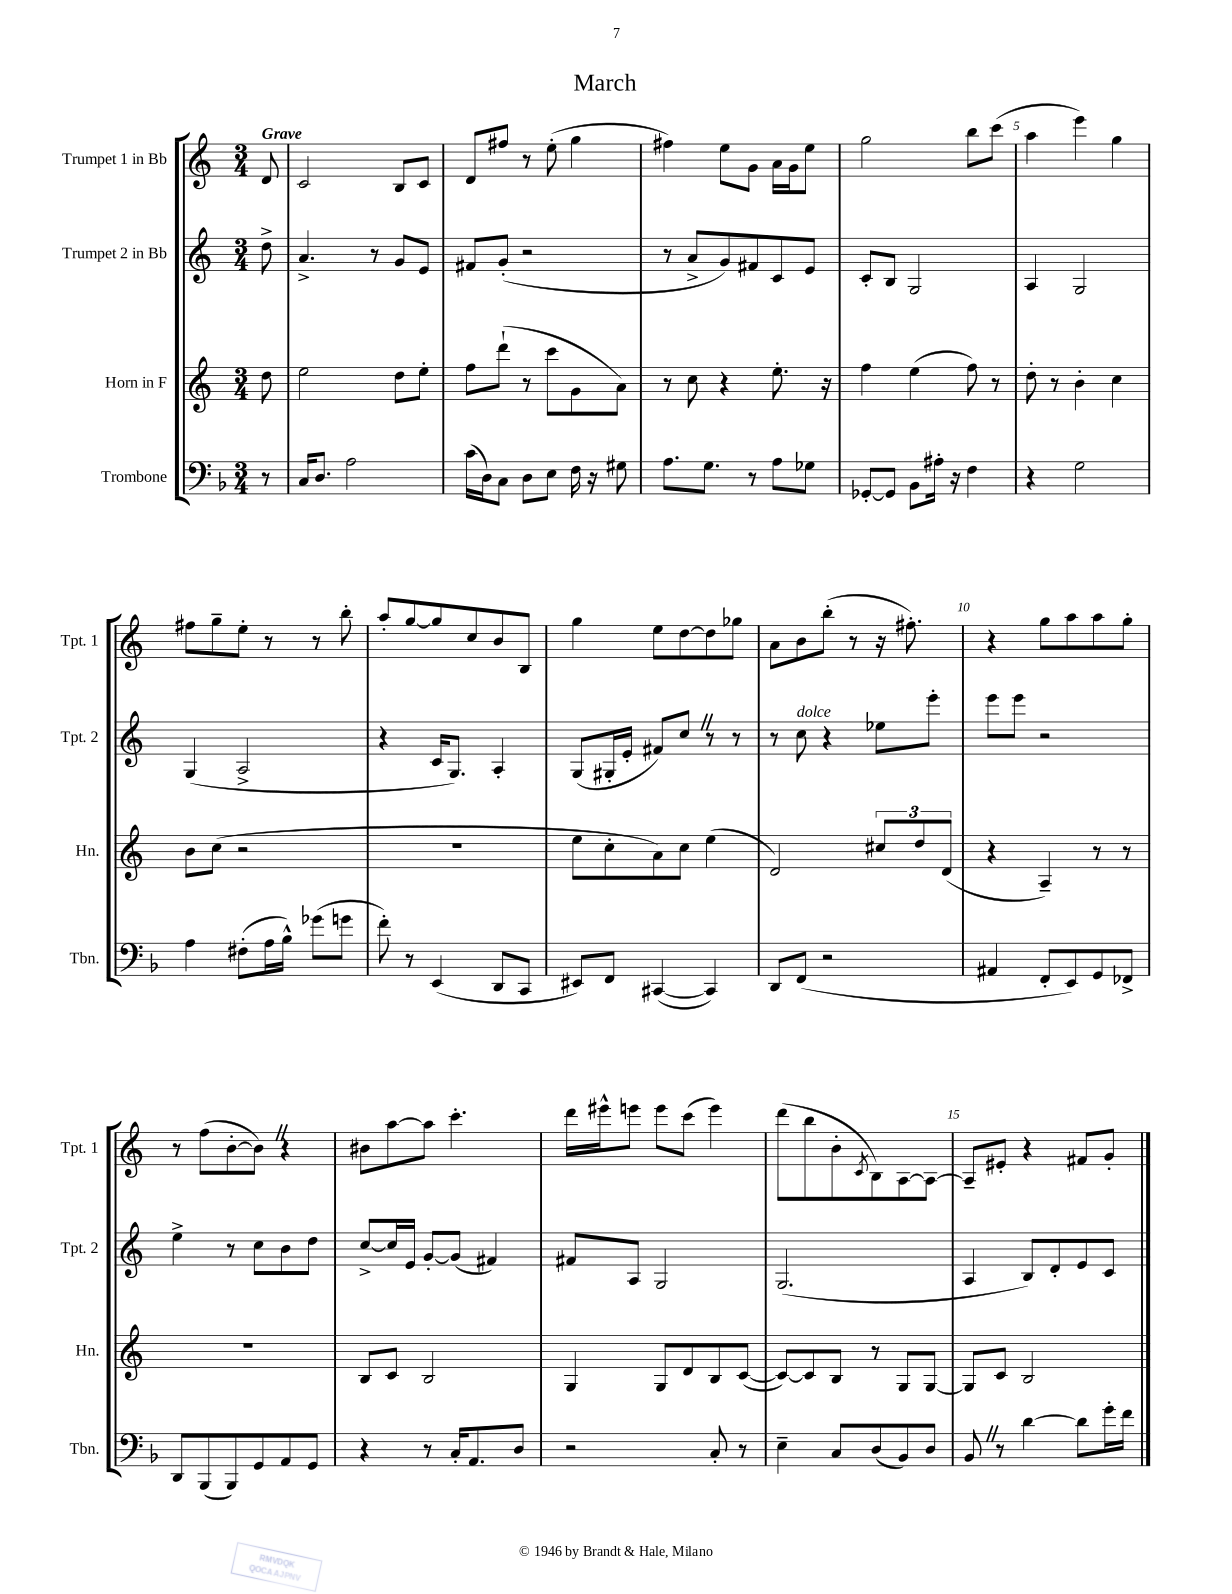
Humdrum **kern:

**kern	**kern	**kern	**kern
*staff4	*staff3	*staff2	*staff1
*clefF4	*clefG2	*clefG2	*clefG2
*k[b-]	*k[]	*k[]	*k[]
*M3/4	*M3/4	*M3/4	*M3/4
8r	8dd\	8dd^\	8d/
=	=	=	=
16C/LK	2ee\	4.a^/	2c/
8.D/J	.	.	.
2A\	.	.	.
.	.	8r	.
.	8dd\L	8g/L	8B/L
.	8ee'\J	8e/J	8c/J
=	=	=	=
(16c\LL	8ff\L	8f#/L	8d/L
16D\J)	.	.	.
8C\J	(8ddd`\J	(8g'/J	8ff#/J
8D\L	8r	2r	8r
8E\J	8ccc\L	.	(8ee'\
16F\	8g\	.	4gg\
16r	.	.	.
8G#\	8a\J)	.	.
=	=	=	=
8.A\L	8r	8r	4ff#\)
.	8cc\	8a^/L	.
8.G\J	.	.	.
.	4r	8g/)	8ee\L
8r	.	8f#/	8g\J
8A\L	8.ee'\	8c/	16a\LL
.	.	.	16g\J
8G-\J	.	8e/J	8ee\J
.	16r	.	.
=	=	=	=
[8GG-'/L	4ff\	8c'/L	2gg\
8GG-/]J	.	8B/J	.
8BB-\L	(4ee\	2G/	.
16A#'\Jk	.	.	.
16r	.	.	.
4F\	8ff\)	.	8bb\L
.	8r	.	(8ccc\J
=	=	=	=
4r	8dd'\	4A/	4aa\
.	8r	.	.
2G\	4b'\	2G/	4eee\)
.	4cc\	.	4gg\
=	=	=	=
4A\	8b\L	(4G/	8ff#\L
.	(8cc\J	.	8gg~\
(8F#'\L	2r	2A^/	8ee'\J
16A\L	.	.	8r
16B-^^\JJ)	.	.	.
(8g-\L	.	.	8r
8g\J	.	.	8bb'\
=	=	=	=
8f'\)	2.r	4r	8aa'/L
8r	.	.	[8gg/
(4EE/	.	16c/LK	8gg/]
.	.	8.G/J)	.
.	.	.	8cc/
8DD/L	.	4A'/	8b/
8CC/J	.	.	8B/J
=	=	=	=
8EE#/L)	8ee\L	(8G/L	4gg\
8FF/J	8cc'\	16G#'/L	.
.	.	16e'/JJ	.
([4CC#/	8a\)	8f#/L)	8ee\L
.	8cc\J	8cc/J	[8dd\
4CC#/])	(4ee\	8r	8dd\]
.	.	8r	8gg-\J
=	=	=	=
8DD/L	2d/)	8r	8a\L
(8FF/J	.	8cc\	8b\
2r	.	4r	(8bb'\J
.	.	.	8r
.	12cc#/L	8ee-\L	16r
.	.	.	8.ff#'\)
.	12dd/	.	.
.	.	8eee'\J	.
.	(12d/J	.	.
=	=	=	=
4AA#/	4r	8eee\L	4r
.	.	8eee\J	.
8FF'/L	4A~/)	2r	8gg\L
8EE/)	.	.	8aa\
8GG/	8r	.	8aa\
8FF-^/J	8r	.	8gg'\J
=	=	=	=
8DD/L	2.r	4ee^\	8r
(8BBB-/	.	.	(8ff\L
8BBB-/)	.	8r	[8b'\
8GG/	.	8cc\L	8b\]J)
8AA/	.	8b\	4r
8GG/J	.	8dd\J	.
=	=	=	=
4r	8B/L	[8cc^/L	8b#\L
.	8c/J	16cc/]L	[8aa\
.	.	16e/JJ	.
8r	2B/	[8g'/L	8aa\]J
16C'/LK	.	(8g/]J	4.ccc'\
8.AA/	.	.	.
.	.	4f#/)	.
8D/J	.	.	.
=	=	=	=
2r	4G/	8f#/L	16ddd\LL
.	.	.	16eee#^^\J
.	.	8A/J	8eee\J
.	8G/L	2G/	8eee\L
.	8d/	.	(8ccc\J
8C'/	8B/	.	4eee\)
8r	([8c/J	.	.
=	=	=	=
4E~\	8c/_L)	(2.G/	(8ddd\L
.	8c/]	.	8bb\
8C/L	8B/J	.	8b'\
.	.	.	8qc/
(8D/	8r	.	8B\)
8BB-/)	8G/L	.	[8A\
8D/J	[8G/J	.	8A\_J
=	=	=	=
8BB-/	8G/]L	4A/	8A~/]L
8r	8c/J	.	8e#'/J
[4d\	2B/	8B/L)	4r
.	.	8d'/	.
8d\]L	.	8e/	8f#/L
16g'\L	.	8c/J	8g'/J
16f\JJ	.	.	.
==	==	==	==
*-	*-	*-	*-
